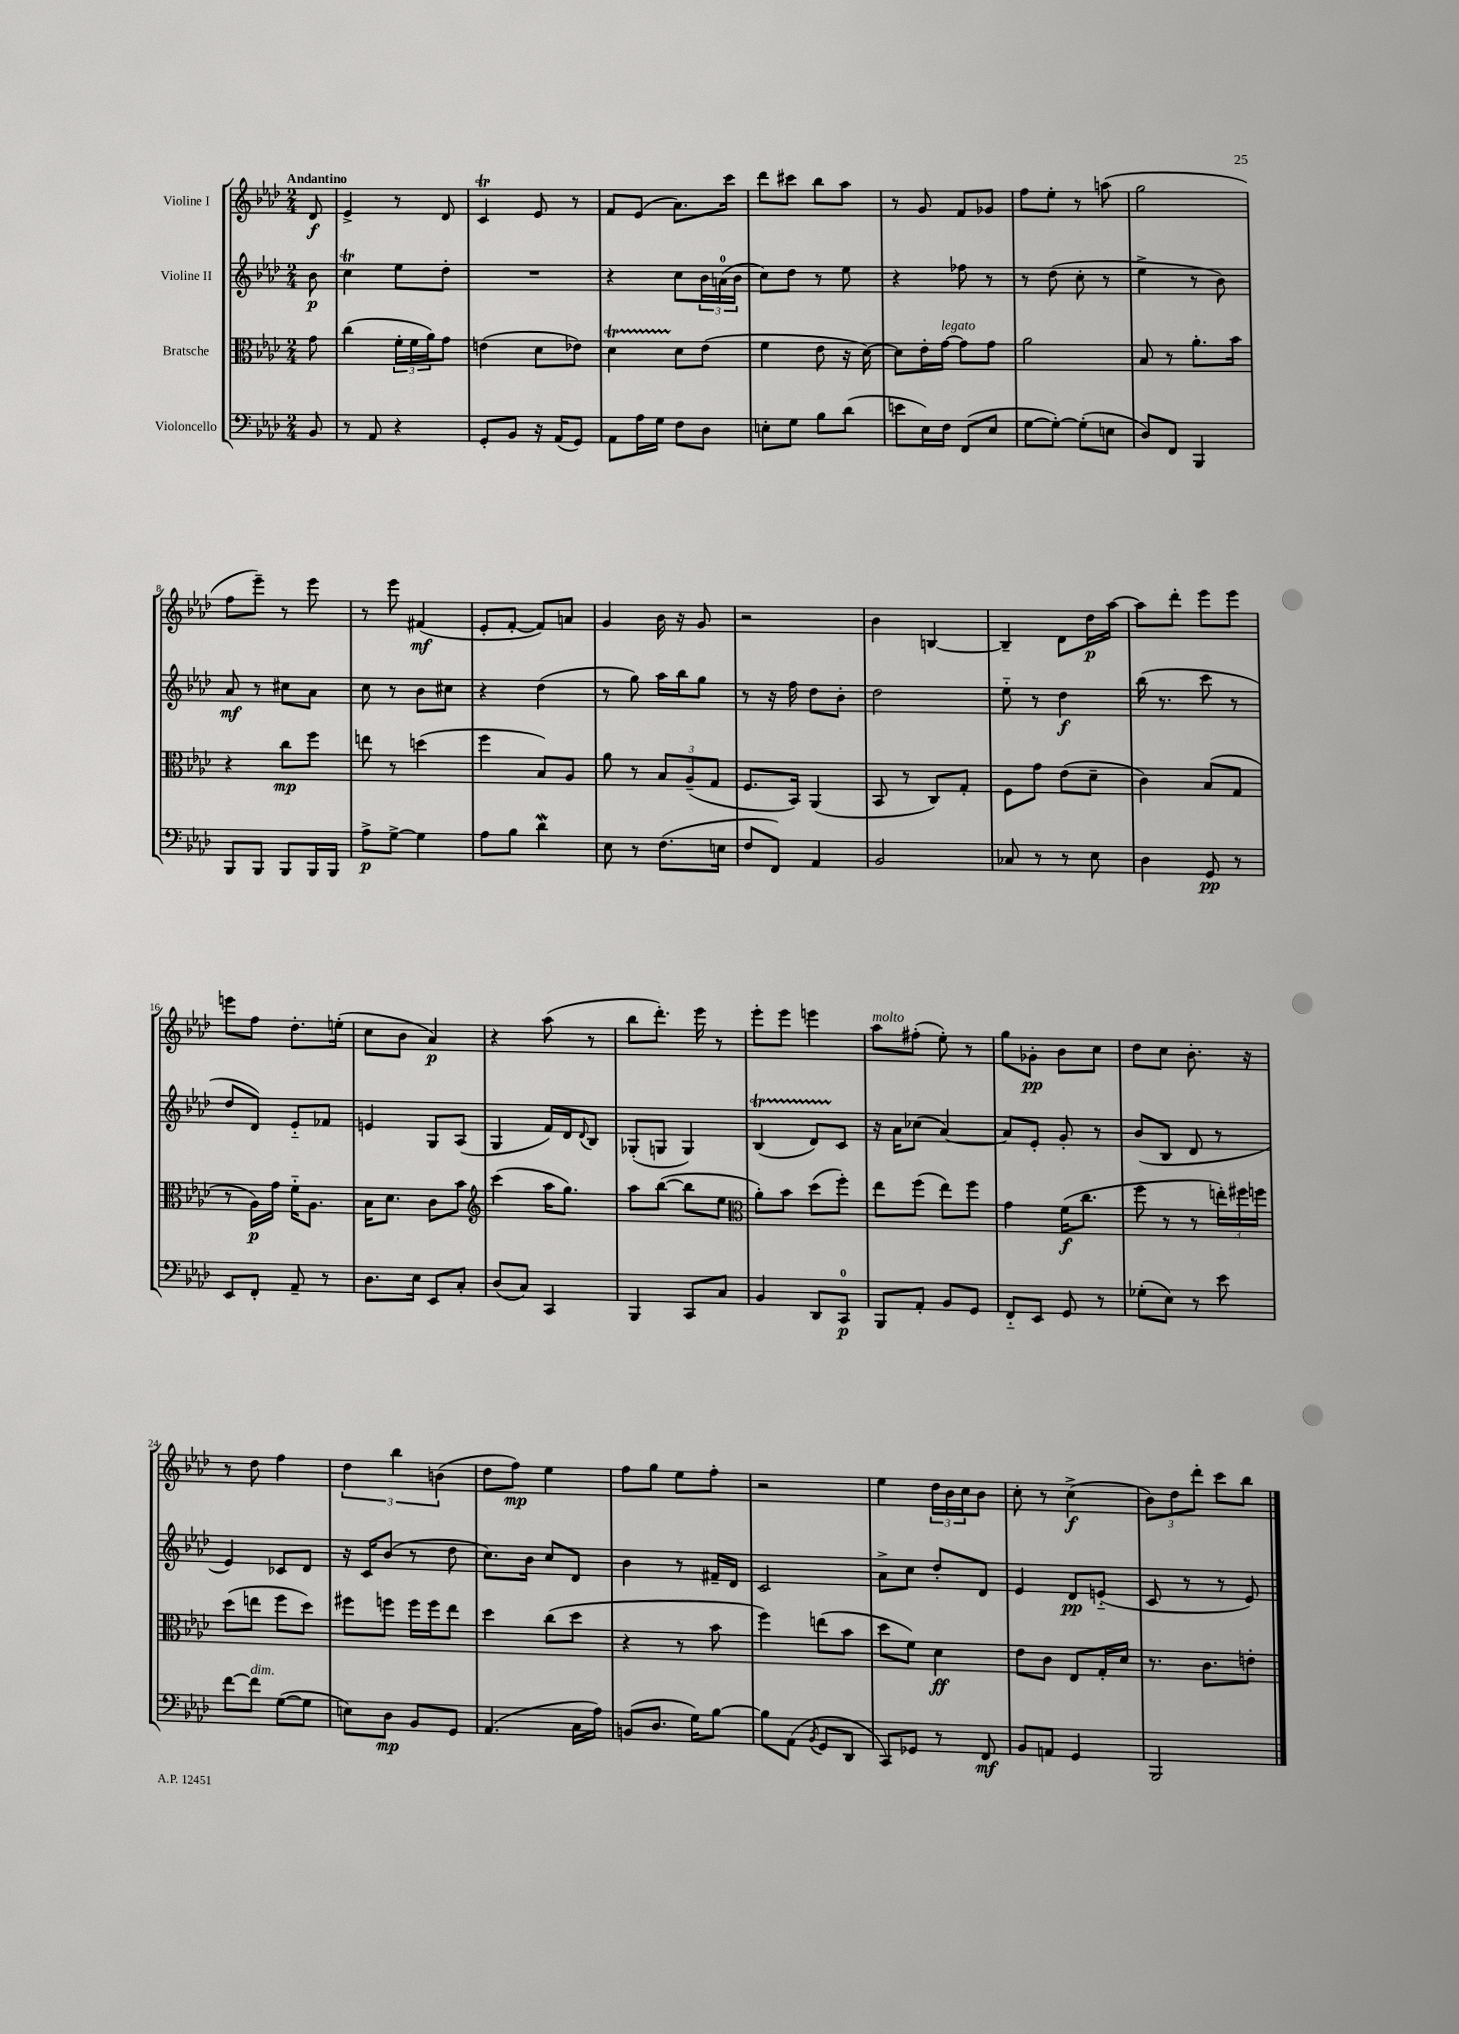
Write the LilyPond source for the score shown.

<<
\new StaffGroup <<
\new Staff = "s0" \with { instrumentName = "Violine I" } {
    \clef treble \key aes \major \numericTimeSignature \time 2/4 \partial 8 \tempo "Andantino"
    des'8\f |
    ees'4-> r8 des'8 |
    c'4\trill ees'8 r8 |
    f'8 ees'8( aes'8.) c'''16 |
    des'''8 cis'''8 bes''8 aes''8 |
    r8 g'8 f'8 ges'8 |
    f''8 ees''8-. r8 a''8( |
    g''2 |
    f''8 ees'''8--) r8 ees'''8 |
    r8 ees'''8 fis'4\mf( |
    ees'8-. f'8~-. f'8) a'8 |
    g'4 bes'16 r16 g'8 |
    r2 |
    bes'4 b4~ |
    b4-- des'8 des''16\p aes''16~ |
    aes''8 des'''8-. ees'''8 ees'''8 |
    e'''8 f''8 des''8.-. e''16-.( |
    c''8 bes'8 aes'4\p) |
    r4 aes''8( r8 |
    bes''8 des'''8.-.) ees'''16 r8 |
    ees'''8-. ees'''8 e'''4 |
    aes''8^\markup { \italic "molto" } fis''8-.( ees''8-.) r8 |
    g''8 ges'8-.\pp bes'8 c''8 |
    des''8 c''8 bes'8.-. r16 |
    r8 des''8 f''4 |
    \tuplet 3/2 { des''4 bes''4 b'4( } |
    des''8 f''8\mp) ees''4 |
    f''8 g''8 ees''8 f''8-. |
    r2 |
    ees''4 \tuplet 3/2 { des''16 bes'16 c''16 } bes'8 |
    c''8-. r8 c''4->\f( |
    \tuplet 3/2 { bes'8) des''8 des'''8-. } c'''8 bes''8 \bar "|." |
}
\new Staff = "s1" \with { instrumentName = "Violine II" } {
    \clef treble \key aes \major \numericTimeSignature \time 2/4 \partial 8
    bes'8\p |
    c''4\trill ees''8 des''8-. |
    R2 |
    r4 c''8 \tuplet 3/2 { bes'16 a'16-0( bes'16 } |
    c''8) des''8 r8 ees''8 |
    r4 fes''8 r8 |
    r8 des''8( c''8-. r8 |
    ees''4-> r8 bes'8) |
    aes'8\mf r8 cis''8 aes'8 |
    c''8 r8 bes'8 cis''8 |
    r4 des''4( |
    r8 g''8) aes''16 bes''16 g''8 |
    r8 r16 f''16 des''8 bes'8-. |
    des''2 |
    ees''8-_ r8 des''4\f |
    bes''16( r8. c'''8 r8 |
    des''8 des'8) ees'8-_ fes'8 |
    e'4 g8 aes8( |
    g4 f'16) des'16 \appoggiatura { des'8 } bes8 |
    ges8-.( g8 g4) |
    bes4\startTrillSpan( des'8) c'8\stopTrillSpan |
    r16 aes'16 ces''8( aes'4~) |
    aes'8 ees'8-. g'8-. r8 |
    bes'8( bes8 des'8 r8 |
    ees'4) ces'8 des'8 |
    r16 c'16 bes'8( r8 des''8 |
    c''8.) bes'16 c''8 des'8 |
    bes'4 r8 fis'16-- des'16 |
    c'2 |
    aes'8-> c''8 des''8-. des'8 |
    ees'4 des'8\pp e'8-_( |
    c'8 r8 r8 ees'8) \bar "|." |
}
\new Staff = "s2" \with { instrumentName = "Bratsche" } {
    \clef alto \key aes \major \numericTimeSignature \time 2/4 \partial 8
    g'8 |
    c''4( \tuplet 3/2 { f'16-. f'16 aes'16) } g'8 |
    e'4( des'8 ees'8) |
    des'4\startTrillSpan des'8\stopTrillSpan ees'8( |
    f'4 ees'8 r16 des'16~) |
    des'8 ees'16-. g'16~^\markup { \italic "legato" } g'8 g'8 |
    aes'2 |
    bes8 r8 aes'8.-. bes'16 |
    r4 c''8\mp f''8 |
    e''8 r8 d''4( |
    f''4 bes8) aes8 |
    aes'8 r8 \tuplet 3/2 { bes8 aes8--( g8 } |
    f8. bes,16) aes,4( |
    bes,8 r8 c8) g8-. |
    f8 g'8 ees'8( des'8-- |
    c'4) bes8( g8 |
    r8 aes16\p) g'16 f'16-_ aes8. |
    bes16 des'8. c'8 bes'8 |
    \clef treble c'''4( aes''16 g''8.) |
    aes''8 bes''8~( bes''8 ees''8 |
    \clef alto aes'8-.) bes'8 des''8( f''8-.) |
    ees''8 f''8( ees''8) f''8 |
    g'4 f'16\f( c''8. |
    f''8 r8 r8 \tuplet 3/2 { e''16-.) fis''16 f''16 } |
    des''8( e''8 f''8 des''8) |
    fis''8 f''8 f''16 f''16 ees''8 |
    des''4 c''8( des''8 |
    r4 r8 bes'8 |
    f''4) e''8( bes'8 |
    des''8 f'8) des'4\ff |
    ees'8 c'8 ees8 g16-. des'16 |
    r8. c'8. e'8-. \bar "|." |
}
\new Staff = "s3" \with { instrumentName = "Violoncello" } {
    \clef bass \key aes \major \numericTimeSignature \time 2/4 \partial 8
    bes,8 |
    r8 aes,8 r4 |
    g,8-. bes,8 r16 aes,16( g,8) |
    aes,8 aes16 g16 f8 des8 |
    e8-. g8 bes8 des'8( |
    e'8 ees16) f16 f,8( ees8 |
    g8~ g8~-.) g8-.( e8 |
    des8) f,8 bes,,4 |
    bes,,8 bes,,8 bes,,8 bes,,16 bes,,16 |
    aes8->\p g8~-> g4 |
    aes8 bes8 des'4\mordent |
    ees8 r8 f8.( e16 |
    f8 f,8) aes,4 |
    bes,2 |
    ces8 r8 r8 ees8 |
    des4 g,8\pp r8 |
    ees,8 f,8-. aes,8-- r8 |
    des8. ees16 ees,8 c8-. |
    des8( c8) c,4 |
    bes,,4 c,8 c8 |
    bes,4 des,8 c,8-0\p |
    bes,,8 aes,8-. bes,8 g,8 |
    f,8-_ ees,8 g,8 r8 |
    ges8-.( ees8) r8 ees'8 |
    f'8~ f'8^\markup { \italic "dim." } g8~( g8 |
    e8) des8\mp bes,8 g,8 |
    aes,4.( c16 aes16) |
    b,8( des8. g16) bes8~ |
    bes8 aes,8( \acciaccatura { bes,8 } g,8 des,8 |
    c,8) ges,8 r8 f,8\mf |
    bes,8 a,8 g,4 |
    bes,,2 \bar "|." |
}
>>
>>
